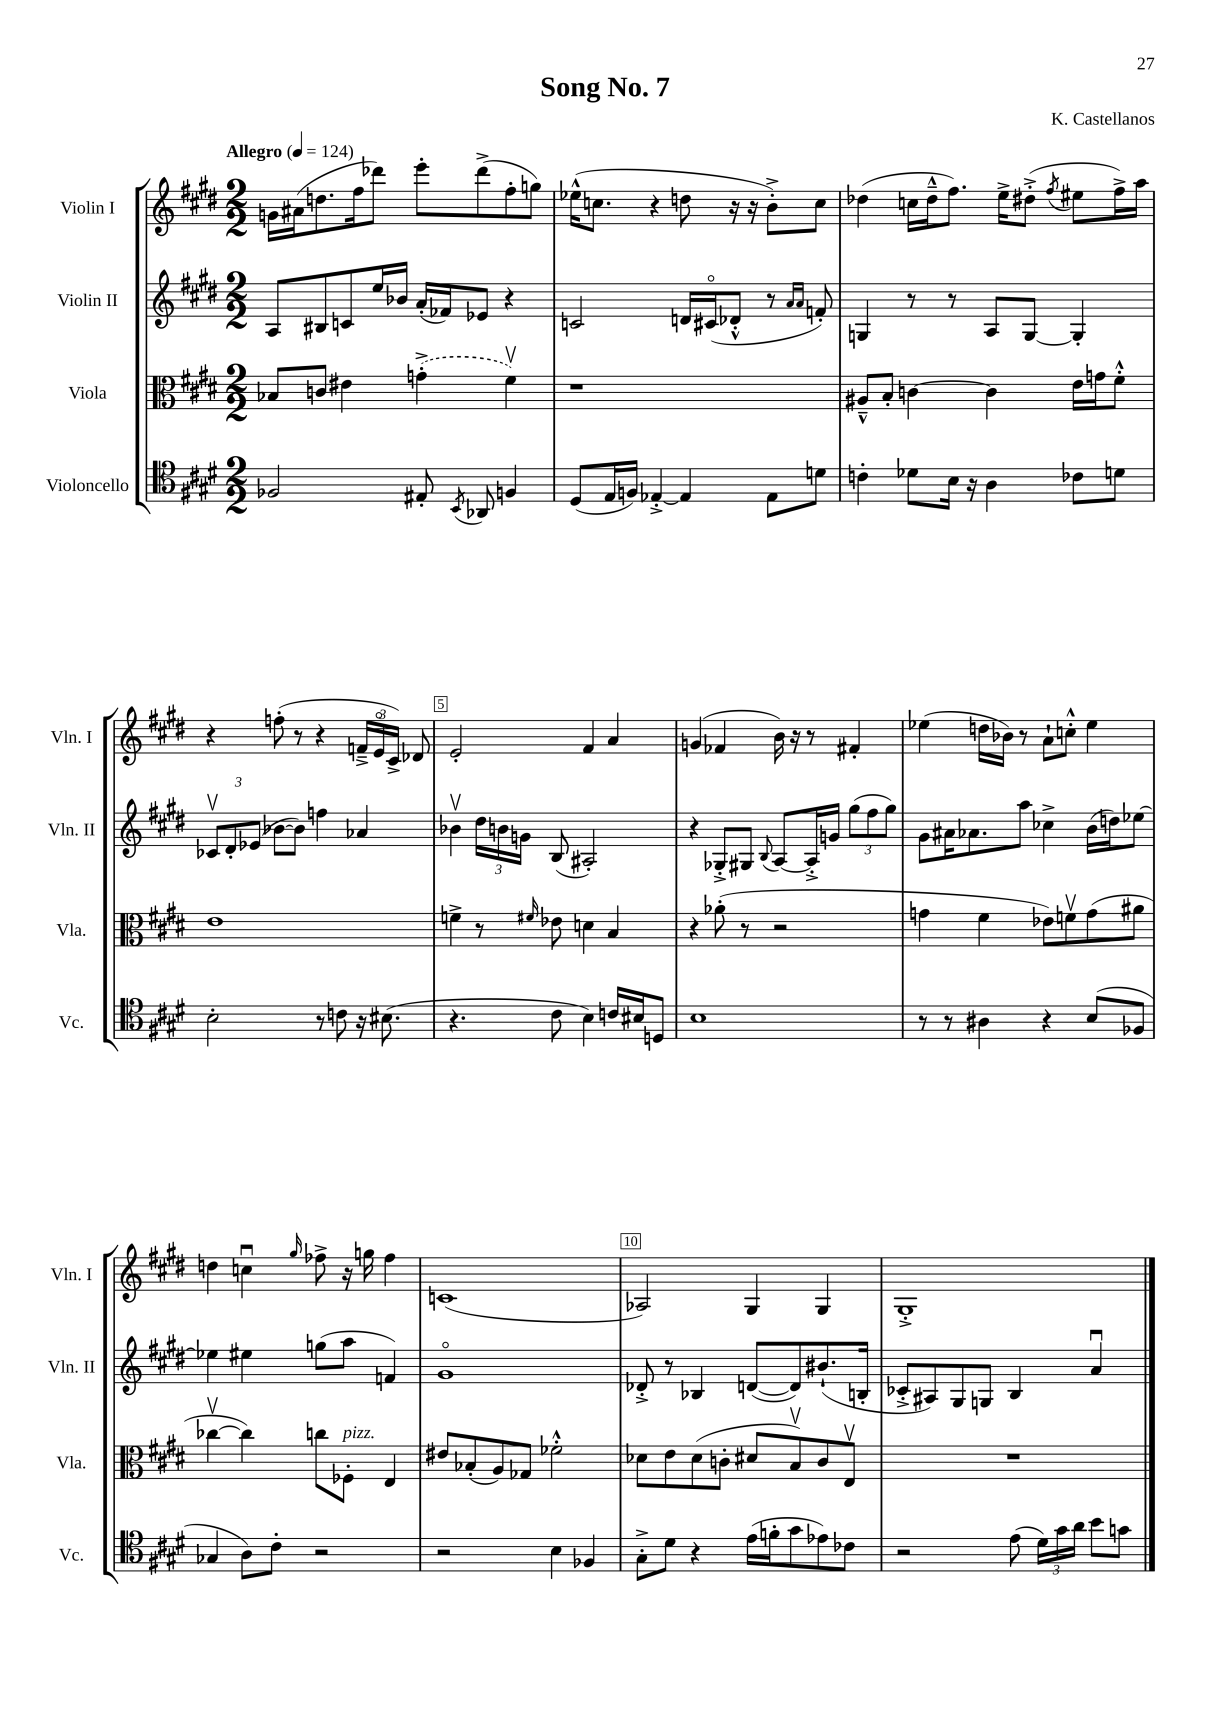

**kern	**kern	**kern	**kern
*staff4	*staff3	*staff2	*staff1
*clefC4	*clefC3	*clefG2	*clefG2
*k[f#c#g#d#]	*k[f#c#g#d#]	*k[f#c#g#d#]	*k[f#c#g#d#]
*M2/2	*M2/2	*M2/2	*M2/2
*MM124	*MM124	*MM124	*MM124
2F-	8B-	8A	16g
.	.	.	(16a#
.	8c	8B#	8.dd
.	4e#	8c	.
.	.	.	16ff#
.	.	16ee	8ddd-)
.	.	16b-	.
8E#'	(4g'^	(16a'	8eee'
.	.	16f-)	.
8qBB	.	.	.
8AA-	.	8e-	(8ddd-^
4F	4f#v)	4r	8ff#'
.	.	.	8gg)
=	=	=	=
(8D#	1r	2c	(16ee-^^
.	.	.	8.cc
16E	.	.	.
16F)	.	.	.
[4E-'^	.	.	4r
4E-]	.	16d	8dd
.	.	(16c#o	.
.	.	8d-'^^	16r
.	.	.	16r
8E-	.	8r	8b'^)
.	.	16qqa	.
.	.	16qqa	.
8d	.	8f')	8cc
=	=	=	=
4c'	8A#~^^	4G	(4dd-
.	8B'	.	.
8d-	[4c	8r	16cc
.	.	.	16dd-~^^
16B	.	8r	8.ff#)
16r	.	.	.
4A	4c]	8A	.
.	.	.	16ee^
.	.	[8G	(8dd#'^
.	.	.	8qff#
8c-	16e	4G']	8ee#
.	16g	.	.
8d	8f#'^^	.	16ff#^)
.	.	.	16aa
=	=	=	=
2B'	1e	12c-v	4r
.	.	12d#'	.
.	.	(12e-	.
.	.	[8b-	(8ff'
.	.	8b-])	8r
8r	.	4ff	4r
8c	.	.	.
16r	.	4a-	24f~^
.	.	.	24eo
(8.B#	.	.	.
.	.	.	24c#^)
.	.	.	8d-
=	=	=	=
4.r	4f^	4b-v	2e'
.	8r	24dd#	.
.	.	24b	.
.	.	24g	.
.	16qqf#	.	.
8c#	8e-	(8B	.
4B)	4d	2A#')	4f#
16c	4B	.	4a
16B#	.	.	.
8D	.	.	.
=	=	=	=
1B	4r	4r	(4g
.	(8a-'	8G-'^	4f-
.	8r	8G#	.
.	.	8qqB	.
.	2r	[8A	16b)
.	.	.	16r
.	.	16A'^]	8r
.	.	16g	.
.	.	(12gg#	4f#'
.	.	12ff#	.
.	.	12gg#)	.
=	=	=	=
8r	4g	8g#	(4ee-
8r	.	16a#	.
.	.	8.a-	.
4A#	4f#	.	16dd
.	.	.	16b-)
.	.	8aa	8r
4r	8e-)	4cc-^	8a`
.	8fv	.	8cc'^^
(8B	(8g	(16b	4ee-
.	.	16dd)	.
8F-	8a#	[8ee-	.
=	=	=	=
4G-	[4cc-v	4ee-]	4dd
8A)	4cc-])	4ee#	4ccu
8c#'	.	.	.
.	.	.	16qqgg#
2r	8cc	(8gg	8ff-^
.	8F-'	8aa	16r
.	.	.	16gg
.	4E	4f)	4ff-
=	=	=	=
2r	8e#	1g#o	(1c
.	(8B-'	.	.
.	8A)	.	.
.	8G-	.	.
4B	2f-'^^	.	.
4F-	.	.	.
=	=	=	=
8G#'^	8d-	8d-'^	2A-)
8d#	8e	8r	.
4r	(8d-	4B-	.
.	8c'	.	.
(16e	8d#	([8d	4G#
16f'	.	.	.
8g#	8Bv)	8d])	.
8e-)	8c	(8.b#`	4G#
8c-	8Ev	.	.
.	.	16B'	.
=	=	=	=
2r	1r	8c-'^	1G#'^
.	.	8A#)	.
.	.	8G#	.
.	.	8G	.
(8e	.	4B	.
24d#)	.	.	.
24g#	.	.	.
24a	.	.	.
8b	.	4au	.
8g	.	.	.
==	==	==	==
*-	*-	*-	*-
